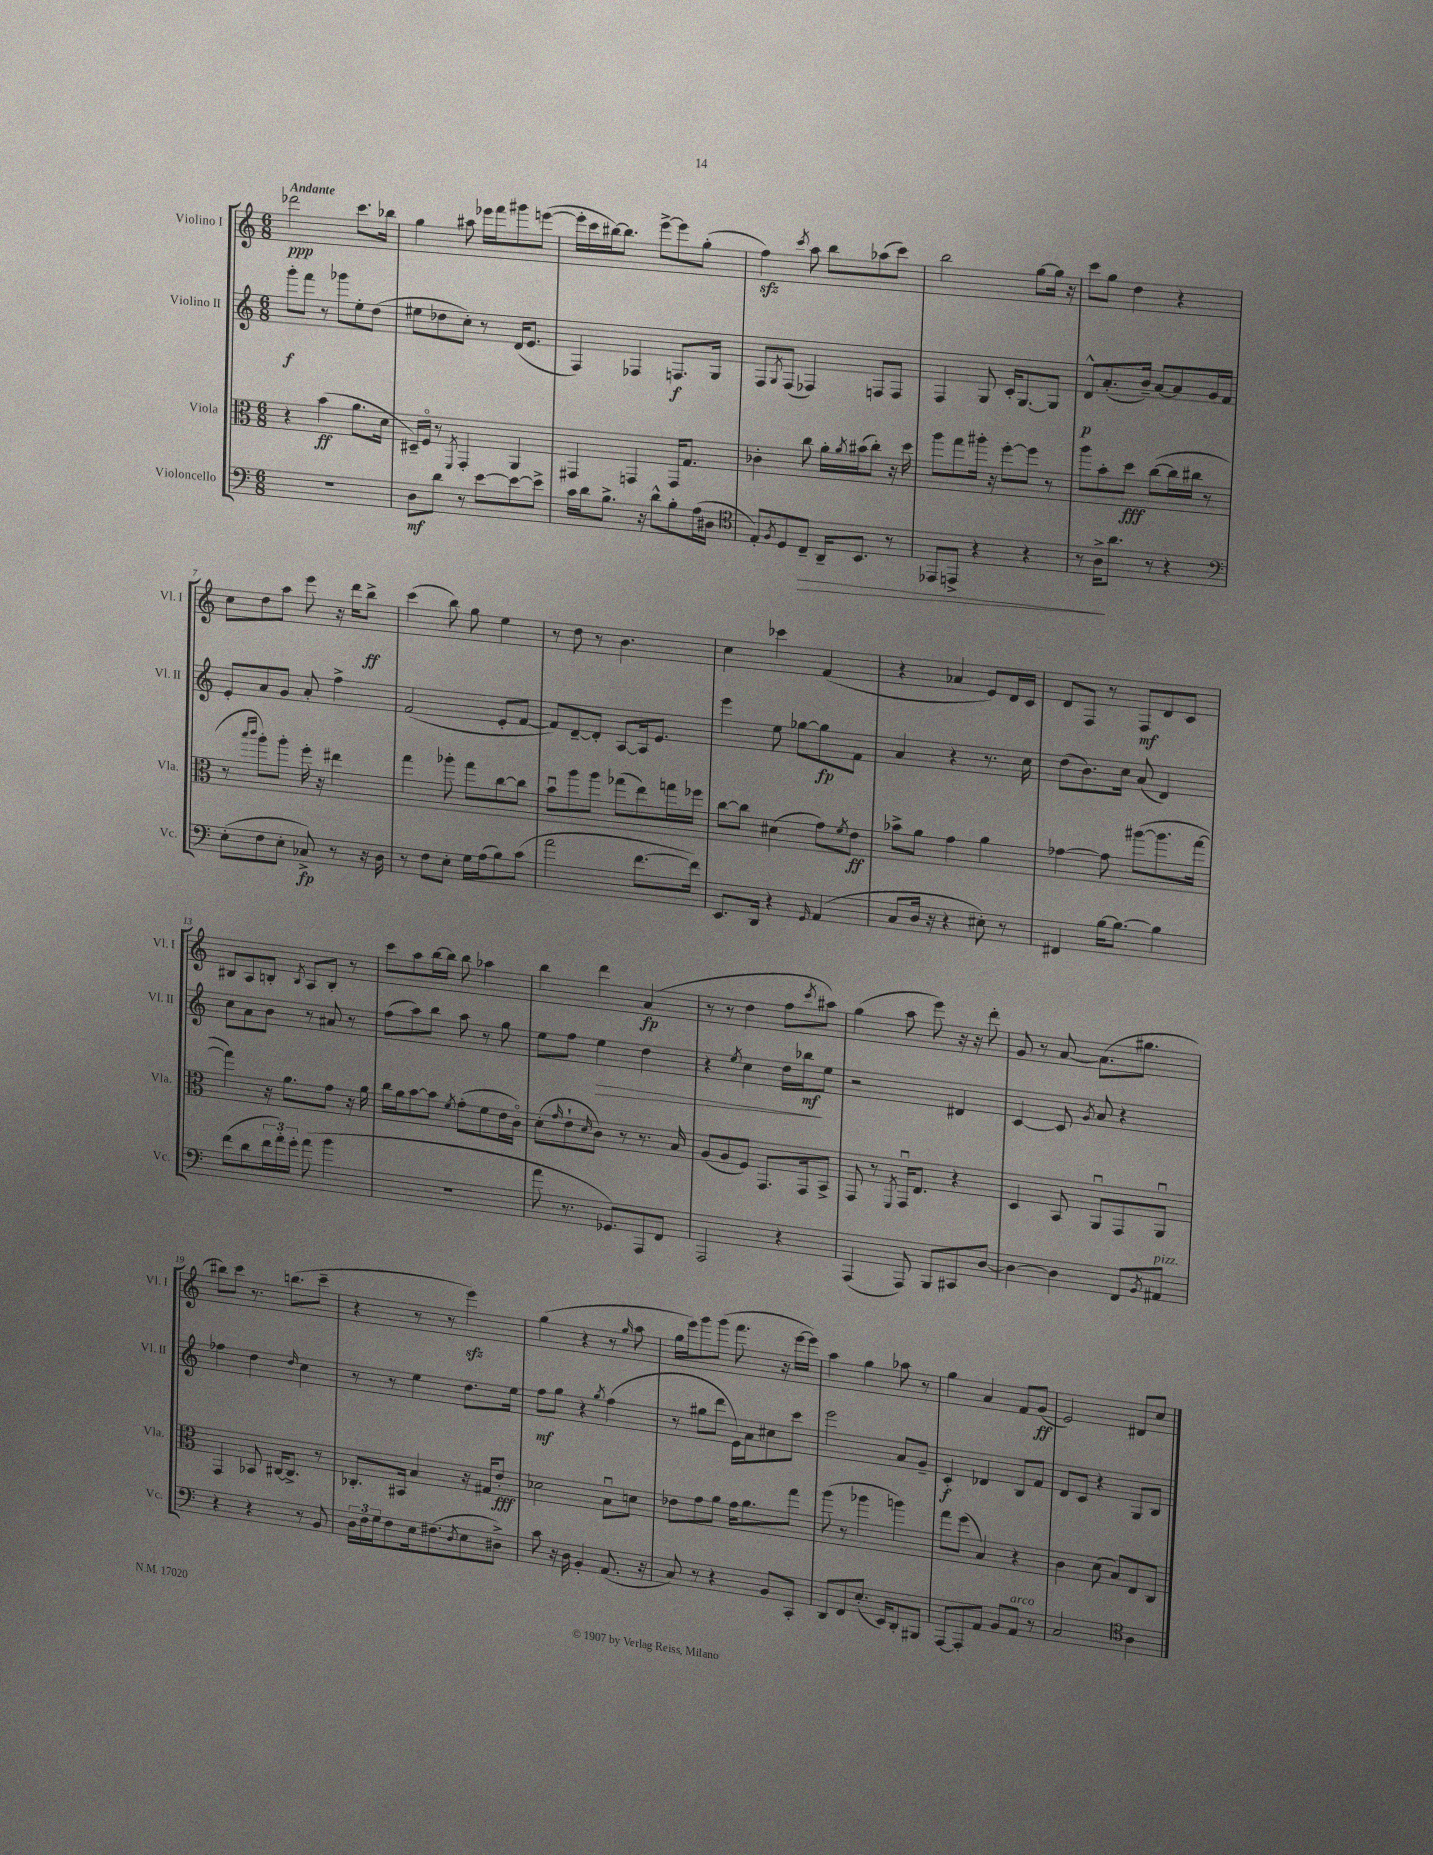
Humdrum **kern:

**kern	**kern	**kern	**kern
*staff4	*staff3	*staff2	*staff1
*clefF4	*clefC3	*clefG2	*clefG2
*k[]	*k[]	*k[]	*k[]
*M6/8	*M6/8	*M6/8	*M6/8
2.r	4r	8ggg'\L	2ddd-\
.	.	8fff\J	.
.	(4b\	8r	.
.	.	8ggg-\L	.
.	8.a\L	8ee'\	8.ccc\L
.	.	(8dd\J	.
.	16d\Jk	.	16bb-\Jk
=	=	=	=
8D\L	16D#~/LL)	8ee#\L	4gg\
.	16Fo/JJ	.	.
8d\J	8r	8dd-\	.
.	8qFF/	.	.
8r	4GG'/	8cc'\J)	8aa#\
[8e\L	.	8r	16eee-\LL
.	.	.	16fff\J
8e\_	4AA/	(16d/LK	8ggg#\
.	.	8.e/J	.
8e^\]J	.	.	([8eee\J
=	=	=	=
16c\LL	4GG#/	4F/)	16eee'\]LL
16d\J	.	.	16ccc\
8.B^\J	.	.	[16bb#\J)
.	.	.	8.bb#\]J
.	4GG/	4F-/	.
16r	.	.	.
8d^^\L	.	.	[8eee^\L
8B'\	16GG/LK	8.F/L	8eee\]
.	8.G/J	.	.
(16A\L	.	.	(8gg'\J
16D#\JJ	.	16G/Jk	.
=	=	=	=
*clefC4	*	*	*
8E'/L)	4c-'\	8F/L	4ff\)
8qF/	.	8qG/	.
8D/	.	(8F/J	.
.	.	.	8qccc/
8C~/J	8cc\	4F-/)	8aa\
16AA~/LK	16a'\LL	.	8bb\L
.	8qa/	.	.
8.BB/J	(16b#\J	.	.
.	8cc'\J)	8F/L	(8aa-\
8r	16r	8F/J	8ccc\J)
.	16dd\	.	.
=	=	=	=
8EE-/L	8aa\L	4F/	2bb\
8EE^/J	8gg\	.	.
4r	16aa#'\Jk	8G/	.
.	16r	.	.
.	[8ff'\L	16c'/LK	.
.	.	[8.G/	.
4r	8ff\]J	.	[8gg\L
.	8r	8G/]J	16gg\]Jk
.	.	.	16r
=	=	=	=
8r	8aa\L	8d^^/L	8ccc\L
16A^\LK	8b'\	(8.a'/	8gg\J
8.a\J	.	.	.
.	8dd\J	.	4dd\
.	.	16b~/Jk)	.
8r	([8cc\L	[8a/L	.
4r	16cc\]L	8a/]	4r
.	16cc#\JJ	.	.
.	8r	16g/L	.
.	.	16f/JJ	.
=	=	=	=
*clefF4	*	*	*
(8E'\L	8r	8e'/L	8cc\L
.	16qqbb/LL	.	.
.	16qqccc/JJ	.	.
8F\	8aa'\L)	8a/	8dd\
8E'\J	8aa'\J	8g/J	8aa\J
8C-^/)	16ff'\	8a'/	8eee\
.	16r	.	.
8r	4ee#\	4ff^\	16r
.	.	.	16ddd\LK
16r	.	.	8bb^\J
16D\	.	.	.
=	=	=	=
8r	4gg\	(2f/	(4ccc\
8F\L	.	.	.
8E'\J	8aa-'\	.	8bb\)
16G\LL	8gg\L	.	8gg\
(16A\J	.	.	.
8B\)	[8cc\	8e'/L	4ee\
(8c\J	8cc\]J	[8f/J	.
=	=	=	=
2a\	8bu\L	8f/]L)	8r
.	8aa\	[8d~/	8dd\
.	8aa\J	8d'/]J	8r
.	(8gg-\L	[8A/L	4.b\
[8.f\L	8ee\)	16A/]k	.
.	.	8.e/J	.
.	16gg\L	.	.
16f\]Jk)	16ff-\JJ	.	.
=	=	=	=
8.EE/L	[8cc\L	4eee\	4cc\
.	8cc\]J	.	.
16DD/Jk	.	.	.
4r	(4d#\	8ee\	4ccc-\
.	.	[8gg-\L	.
16qqGG/	.	.	.
(4AA/	8g\L)	8gg-\]	(4f/
.	8qf/	.	.
.	8e\J	8f\J	.
=	=	=	=
8C/L	8b-^\L	4a/	4r
16D/Jk	8a\J	.	.
16r	.	.	.
4r	4g\	4r	4a-/
8E#'\)	4a\	8.r	8e/L)
8r	.	.	16d/L
.	.	16cc\	16c/JJ
=	=	=	=
4FF#/	[4g-\	(8dd\L	8d/L
.	.	8.b\)	8F/J
[16B\LK	8g-\]	.	8r
8.B\_J	.	16cc\Jk	.
.	([8aa#\L	(8a/	8F/L
4B\]	8.aa#\]	4d/)	8d/
.	.	.	8c/J
.	[16gg\Jk	.	.
=	=	=	=
(8f\L	4gg\])	8cc\L	8B#/L
8d\	.	8a\	8A/
24f\L	16r	8b\J	8B'/J
24a'\)	.	.	.
.	8.a\L	.	.
24g'\JJ	.	.	.
.	.	.	8qB/
(8a\	.	8r	8A/L
4b\	8g\J	8a#/	8B'/J
.	16r	8r	8r
.	16a\	.	.
=	=	=	=
2.r	16cc\LL	(8ff\L	8ccc\L
.	16a\J	.	.
.	[8b\	8aa\)	8aa\
.	8b\]J	8bb\J	[16bb\L
.	.	.	16bb\]JJ
.	8qf/	.	.
.	(8g'\L	8aa\	8bb\
.	8f\	8r	4aa-\
.	16e\L	8gg\	.
.	16co\JJ)	.	.
=	=	=	=
8a\	(8d'\L	8ee\L	4bb\
.	16qqg/	.	.
8.r	8e`\	8ff\J	.
.	16qqd/	.	.
.	8c\J)	4ee\	4ddd\
8.GG-/L)	.	.	.
.	8r	.	.
8AAA/	8.r	4dd\	(4a/
8FF/J	.	.	.
.	16B/	.	.
=	=	=	=
2AAA/	(8A/L	4r	8r
.	8A/	.	8r
.	.	8qee/	.
.	8F/J)	4cc\	4dd\
.	8.GG/L	.	.
4r	.	16dd\LL	8ff\L
.	16GG/k	16bb-\J	.
.	.	.	8qccc/
.	8BB^/J	8ee\J	8aa#\J)
=	=	=	=
(4AAA/	8GG/	2r	(4gg\
.	8r	.	.
.	8qFF/	.	.
8AAA/)	16GGu/LK	.	8aa\
.	8.E/J	.	.
8BBB/L	.	.	8eee\)
8CC#/	4r	4d#/	16r
.	.	.	16r
[8D/J	.	.	8ddd'\
=	=	=	=
4D\_	4D/	[4c/	8g/
.	.	.	8r
4D\]	8BB/	8c/]	[8a/
.	.	8qg/	.
.	8AAu/L	8a/	(8.a\]L
8FF/L	8GG/	4r	.
.	.	.	8.gg#\J
8qBB/	.	.	.
8AA#/J	8AAu/J	.	.
=	=	=	=
4r	4GG/	4ff-\	8bb#\L)
.	.	.	8ccc\J
4r	8BB-/	4dd\	8.r
.	[16C#/LK	.	.
.	8.C#^/]J	.	(8.bb\L
.	.	16qqdd/	.
8r	.	4cc\	.
8BB/	8r	.	8ccc~\J
=	=	=	=
24D\LL	8.C-'/L	8r	4r
24F\	.	.	.
24G\J	.	.	.
8F\	.	8r	.
.	16BB#/Jk	.	.
16E\k	4B/	4ee\	8r
(8.F#\	.	.	.
.	.	.	8r
8qD/	.	.	.
8E\	16r	8.dd\L	4eee\)
.	16G#/LK	.	.
8D#^\J)	8e'/J	.	.
.	.	16ee\Jk	.
=	=	=	=
8c\	2d-\	8ff\L	(4gg\
16r	.	8gg\J	.
16D\	.	.	.
4BB'/	.	4r	4r
.	.	8qgg/	.
(8.AA/	8Bu\L	(4ff\	8r
.	.	.	16qqgg/
.	8d\J	.	8aa\
16r	.	.	.
=	=	=	=
8C/)	8e-\L	8r	16gg\LL
.	.	.	16eee\J)
8r	8g\	8gg#\L	8ggg\
4r	8a\J	8ddd\J	(8ggg\J
.	16g\LK	16e\LL)	8.fff\
.	8.a\	16a\J	.
8BB/L	.	8cc#\	.
.	.	.	16r
8CC'/J	8gg\J	8ccc\J	[16eee\LL
.	.	.	16eee\]JJ)
=	=	=	=
8DD/L	(8aa\	2eee\	4aa\
8FF/	8r	.	.
(8.E'/J	4aa-\	.	4gg\
16EE/LK)	.	.	.
8DD'/	4aa\)	8a/L	8aa-\
8BBB#/J	.	8g~/J	8r
=	=	=	=
[8AAA/L	8gg\L	4c'/	4gg\
8AAA'/]	(8ff\J	.	.
8AA/J	4B/)	4d-/	4a/
8BB/L	.	.	.
8AA/J	4r	8B/L	8f/L
8r	.	8f/J	(8g/J
=	=	=	=
2C/	4c\	8d/L	2e/)
.	.	8c/J	.
.	(8d\	4r	.
.	8B/L)	.	.
*clefC4	*	*	*
4A\	8E/	8G/L	8d#/L
.	8C/J	8B/J	8cc/J
==	==	==	==
*-	*-	*-	*-
